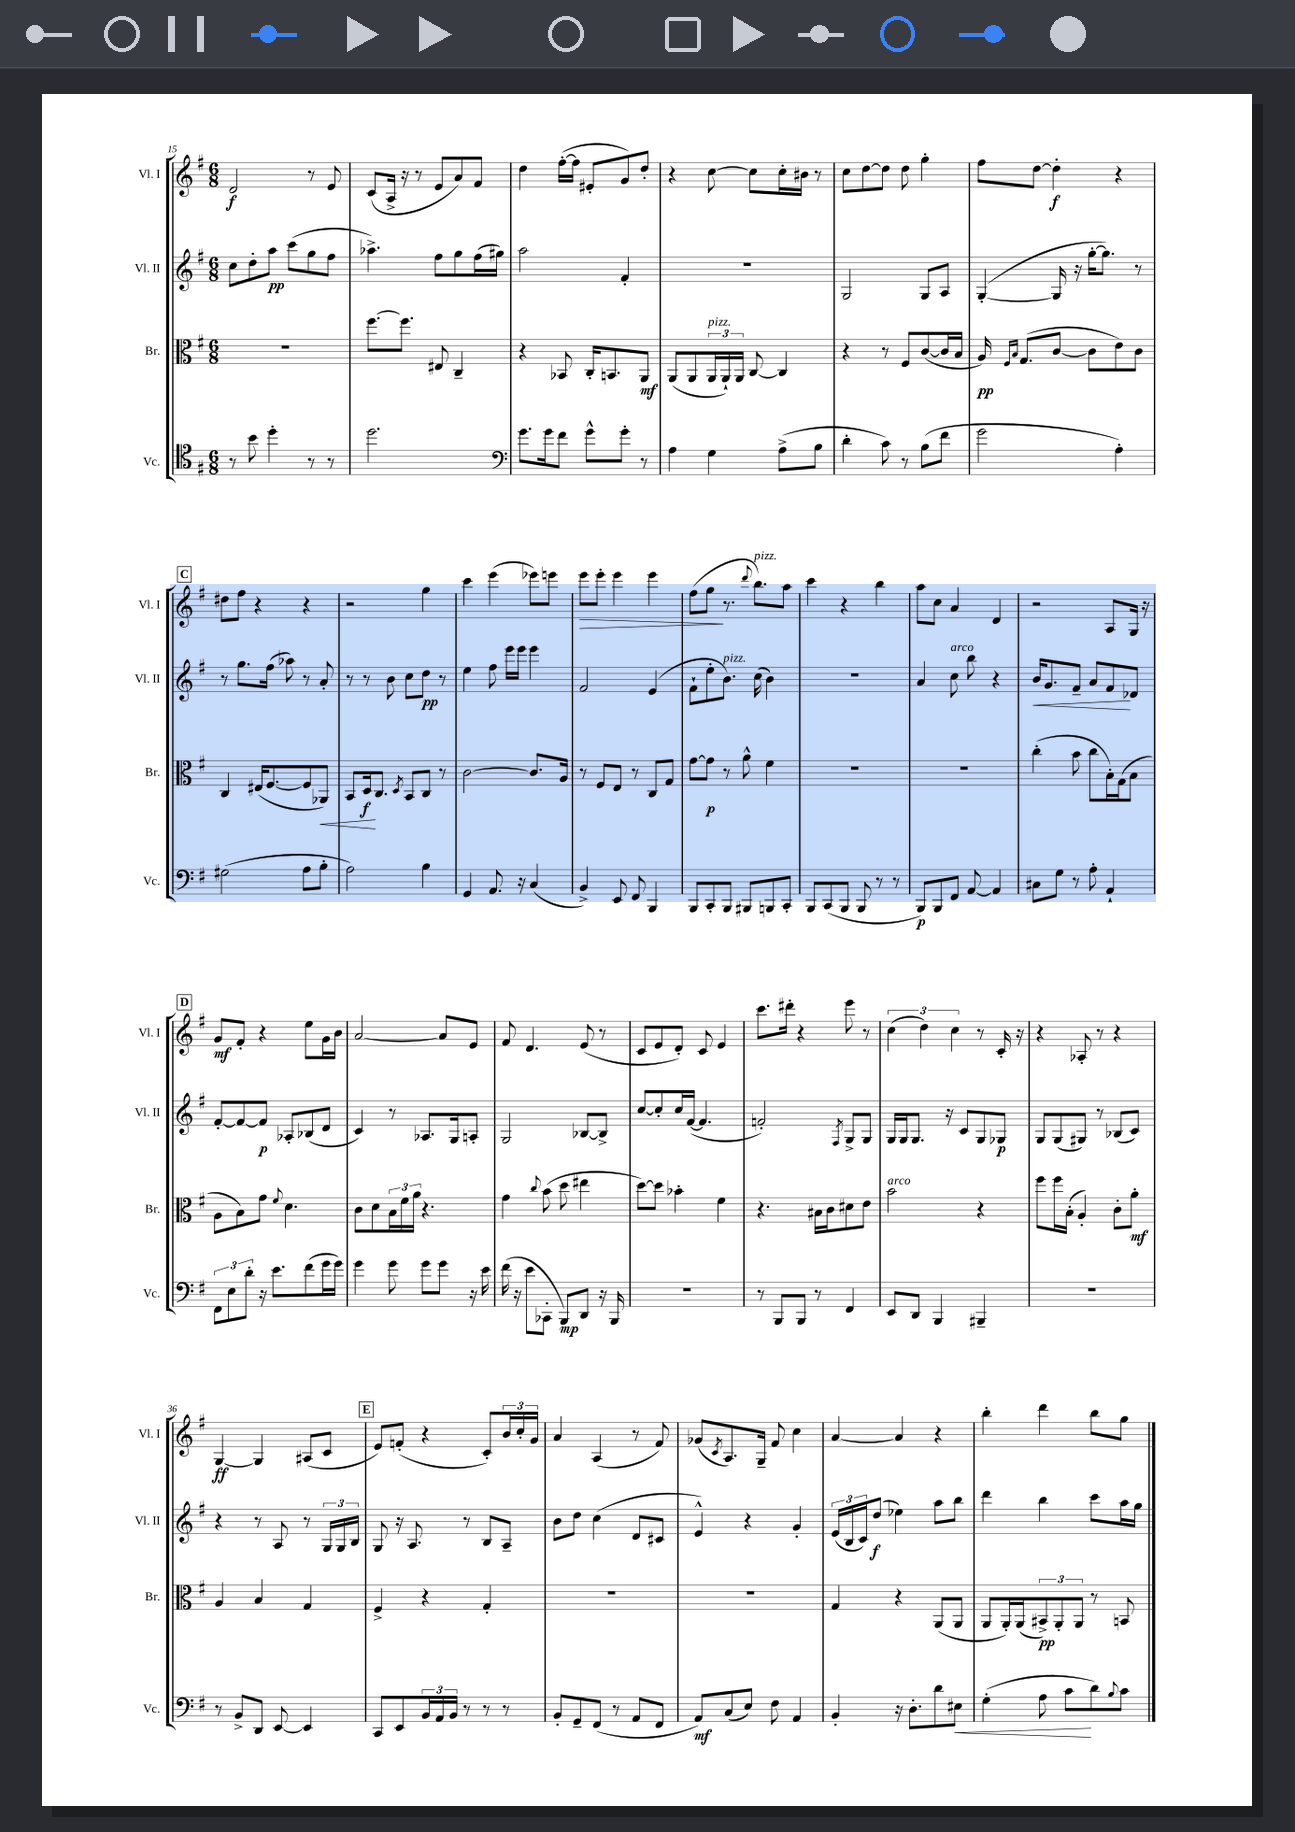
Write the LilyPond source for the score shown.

<<
\new StaffGroup <<
\new Staff = "s0" \with { instrumentName = "Vl. I" shortInstrumentName = "Vl. I" } {
    \clef treble \key g \major \numericTimeSignature \time 6/8
    d'2\f r8 e'8 |
    c'8( a16-> r16 r8 e'8 a'8) fis'8 |
    d''4 fis''16~-.( fis''16 eis'8-. g'8) d''8-. |
    r4 c''8~ c''8 c''16-. bis'16 r8 |
    c''8 d''8~ d''8 d''8 g''4-. |
    fis''8 d''8~ d''4-.\f r4 |
    \mark \markup { \box "C" } dis''8 fis''8 r4 r4 |
    r2 g''4 |
    c'''4 e'''4( ees'''8) e'''8 |
    e'''8\> e'''8-. e'''4 e'''4 |
    fis''8( g''8\! r8. \appoggiatura { d'''8 } b''8.^\markup { \italic "pizz." }) a''8 |
    c'''4 r4 b''4 |
    a''8 c''8 a'4 d'4 |
    r2 a8 g16 r16 |
    \mark \markup { \box "D" } g'8\mf fis'8-. r4 e''8 g'16 b'16 |
    a'2~ a'8 e'8 |
    fis'8 d'4. e'8( r8 |
    c'8 e'8 d'8-.) c'8 e'4 |
    c'''8. dis'''16-. r4 e'''8 r8 |
    \tuplet 3/2 { c''4( d''4) c''4 } r8 c'16-. r16 |
    r4 aes8-. r8 r4 |
    g4~\ff g4 ais8( c'8 |
    \mark \markup { \box "E" } e'8) f'8-.( r4 c'8-.) \tuplet 3/2 { b'16 c''16-. g'16 } |
    a'4 a4( r8 fis'8) |
    ges'8( \acciaccatura { c'8 } a8.) g16-- fis'8 c''4 |
    a'4~ a'4 r4 |
    b''4-. d'''4 b''8 g''8 \bar "|." |
}
\new Staff = "s1" \with { instrumentName = "Vl. II" shortInstrumentName = "Vl. II" } {
    \clef treble \key g \major \numericTimeSignature \time 6/8
    c''8 d''8-. a''8\pp c'''8( g''8 fis''8 |
    aes''4.->) fis''8 g''8 fis''16( gis''16) |
    a''2 fis'4-. |
    R2. |
    g2 g8 a8 |
    g4~-.( g16 r16 g''16~-. g''8.) r8 |
    \mark \markup { \box "C" } r8 g''8. fis''16( aes''8) r8 a'8-. |
    r8 r8 b'8 c''8 d''8\pp r8 |
    e''4 fis''8 e'''16 e'''16 e'''4 |
    fis'2 e'4( |
    fis'8-! e''8-. b'8.^\markup { \italic "pizz." }) c''16( b'4) |
    R2. |
    a'4 c''8^\markup { \italic "arco" } b''8 r4 |
    b'16\< g'8. fis'8-- a'8 fis'8\! des'8 |
    \mark \markup { \box "D" } fis'8~-. fis'8~ fis'8\p aes8-. bes8( d'8 |
    c'4) r8 aes8. g16 a8-. |
    g2 bes8~ bes8-> |
    c''8~ c''8-. c''16 fis'16~( fis'4. |
    f'2-.) \acciaccatura { fis8 } g8-> g8 |
    g16 g16 g8. r16 c'8 g8 ges8\p |
    g8 g8( gis8) r8 bes8( c'8) |
    r4 r8 a8 r8 \tuplet 3/2 { g16 g16 b16 } |
    \mark \markup { \box "E" } g8 r16 a8. r8 b8 a8-- |
    b'8 d''8 c''4( d'8 cis'8 |
    e'4-^) r4 g'4-. |
    \tuplet 3/2 { e'16( b16 c'16) } d''8\f( ees''4) a''8 b''8 |
    d'''4 b''4 c'''8 a''16 g''16 \bar "|." |
}
\new Staff = "s2" \with { instrumentName = "Br." shortInstrumentName = "Br." } {
    \clef alto \key g \major \numericTimeSignature \time 6/8
    R2. |
    fis''8.~ fis''8. eis8 c4-- |
    r4 bes,8 c16-. b,8. a,8\mf |
    a,8( a,8 \tuplet 3/2 { a,16^\markup { \italic "pizz." } a,16-!) a,16 } c8~ c4 |
    r4 r8 fis8 c'8~( c'16 b16 |
    a16\pp) \grace { fis16 b16 } g8.( c'8~ c'8 e'8) c'8 |
    \mark \markup { \box "C" } c4 eis16( fis8.~ fis8 aes,8\<) |
    b,8 d16\f\! c8. \acciaccatura { d8 } b,8 c8 r8 |
    c'2~ c'8. a16 |
    r8 fis8 e8 r8 c8 g8 |
    g'8~ g'8\p r8 a'8-^ fis'4 |
    R2. |
    R2. |
    c''4-.( b'8 c''8 b16-.) g16( b8 |
    \mark \markup { \box "D" } a8 b8) g'8 \appoggiatura { fis'8 } d'4. |
    c'8 d'8 \tuplet 3/2 { b16 fis'16 a'16 } r4. |
    g'4 \appoggiatura { c''8 } b'8( d''8 eis''4 |
    d''8~) d''8 bes'4-. fis'4 |
    r4. bis16 c'16 dis'8 e'8 |
    b'2^\markup { \italic "arco" } r4 |
    fis''8 fis''16 b16-.( a4-.) c'8-. a'8-.\mf |
    a4 b4 g4 |
    \mark \markup { \box "E" } fis4-> r4 g4-. |
    R2. |
    R2. |
    g4 r4 a,8( a,8 |
    a,8 a,16-.) a,16( \tuplet 3/2 { bis,8->\pp) a,8-. a,8 } r8 b,8 \bar "|." |
}
\new Staff = "s3" \with { instrumentName = "Vc." shortInstrumentName = "Vc." } {
    \clef tenor \key g \major \numericTimeSignature \time 6/8
    r8 b'8 d''4-. r8 r8 |
    d''2. |
    \clef bass g'8. g'16 fis'8 g'8-^ g'8-. r8 |
    a4 g4 a8->( b8 |
    d'4-. c'8) r8 b8( fis'8 |
    g'2 a4-.) |
    \mark \markup { \box "C" } gis2( a8 b8-. |
    a2) b4 |
    g,4 a,8. r16 c4( |
    b,4->) e,8 fis,8 b,,4 |
    b,,8 c,8-. b,,8 bis,,8 b,,8 c,8-. |
    b,,8 c,8( b,,8 b,,8 r8 r8 |
    b,,8\p) b,,8 fis,8 a,8~ a,4 |
    cis8 g8 r8 a8-. a,4-! |
    \mark \markup { \box "D" } \tuplet 3/2 { fis,8 e8 d'8-. } r16 e'8. fis'8( g'16 g'16) |
    g'4 g'8 g'8 g'8 r16 e'16 |
    fis'16( r16 e'8 ces,8-. b,,8\mp) d,8 r16 b,,16 |
    R2. |
    r8 b,,8 b,,8 r8 fis,4 |
    e,8 d,8 b,,4 bis,,4-- |
    R2. |
    r8 b,8-> d,8 e,8~ e,4 |
    \mark \markup { \box "E" } c,8 e,8 \tuplet 3/2 { b,16 a,16 b,16 } r8 r8 r8 |
    b,8-. g,8-- fis,8( r8 a,8 fis,8 |
    a,8\mf) c8( e8) fis8 a,4 |
    b,4-. r16 d8.-. d'8 eis8\< |
    g4-.( a8 c'8\! d'8) \appoggiatura { b8 } c'8 \bar "|." |
}
>>
>>
\layout { \context { \Score currentBarNumber = #15 } }
